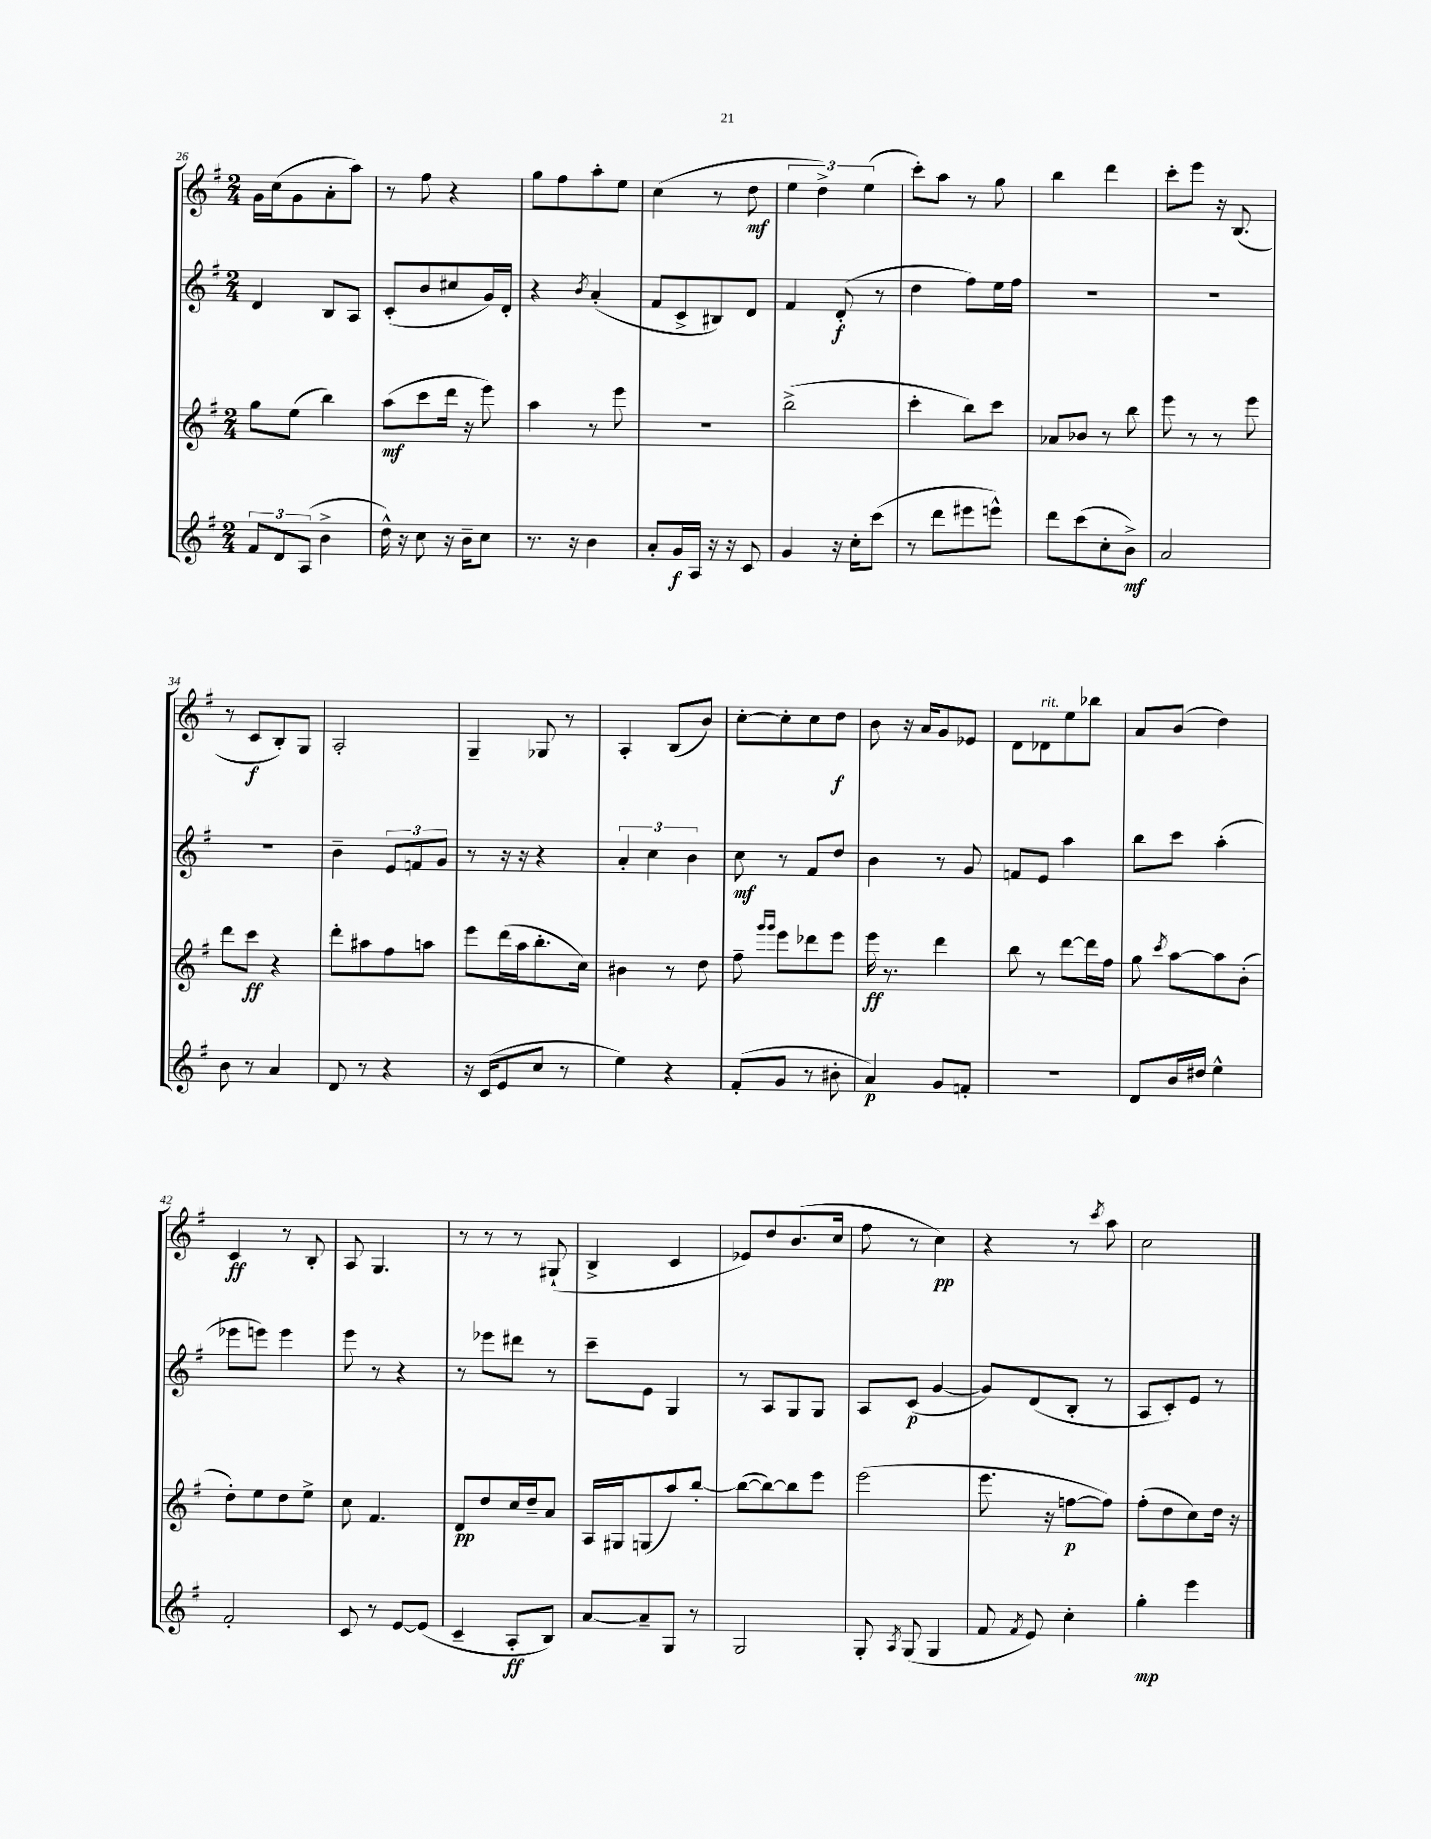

**kern	**dynam	**kern	**dynam	**kern	**dynam	**kern	**dynam
*part4	*part4	*part3	*part3	*part2	*part2	*part1	*part1
*staff4	*staff4	*staff3	*staff3	*staff2	*staff2	*staff1	*staff1
*clefG2	*	*clefG2	*	*clefG2	*	*clefG2	*
*k[f#]	*	*k[f#]	*	*k[f#]	*	*k[f#]	*
*M2/4	*	*M2/4	*	*M2/4	*	*M2/4	*
=26	=26	=26	=26	=26	=26	=26	=26
12f#/L	.	8gg\L	.	4d/	.	16g\LL	.
.	.	.	.	.	.	(16cc\J	.
12d/	.	.	.	.	.	.	.
.	.	(8ee\J	.	.	.	8g\	.
(12A/J	.	.	.	.	.	.	.
4b^\	.	4bb\)	.	8B/L	.	8a'\	.
.	.	.	.	8A/J	.	8aa\J)	.
=27	=27	=27	=27	=27	=27	=27	=27
16dd^^\)	.	(8aa\L	mf	(8c'/L	.	8r	.
16r	.	.	.	.	.	.	.
8cc\	.	8ccc\	.	8b/	.	8ff#\	.
16r	.	16ddd\Jk	.	8cc#X/	.	4r	.
16b~\KL	.	16r	.	.	.	.	.
8cc\J	.	8eee\)	.	16g/L)	.	.	.
.	.	.	.	16d'/JJ	.	.	.
=28	=28	=28	=28	=28	=28	=28	=28
8.r	.	4aa\	.	4r	.	8gg\L	.
.	.	.	.	.	.	8ff#\	.
16r	.	.	.	.	.	.	.
.	.	.	.	8qb/	.	.	.
4b\	.	8r	.	(4a'/	.	8aa'\	.
.	.	8eee\	.	.	.	8ee\J	.
=29	=29	=29	=29	=29	=29	=29	=29
8a'/L	.	2r	.	8f#/L	.	(4cc\	.
16g/L	f	.	.	8c^/	.	.	.
16A/JJ	.	.	.	.	.	.	.
16r	.	.	.	8B#X/)	.	8r	.
16r	.	.	.	.	.	.	.
8c/	.	.	.	8d/J	.	8dd\	mf
=30	=30	=30	=30	=30	=30	=30	=30
4g/	.	(2bb^\	.	4f#/	.	6ee\	.
.	.	.	.	.	.	6dd^\)	.
16r	.	.	.	(8d'/	f	.	.
16cc'\KL	.	.	.	.	.	.	.
.	.	.	.	.	.	(6ee\	.
(8ccc\J	.	.	.	8r	.	.	.
=31	=31	=31	=31	=31	=31	=31	=31
8r	.	4ccc'\	.	4dd\	.	8ccc'\L)	.
8ddd\L	.	.	.	.	.	8aa\J	.
8eee#X\	.	8bb\L)	.	8ff#\L)	.	8r	.
8eeen^^\J)	.	8ccc\J	.	16ee\L	.	8gg\	.
.	.	.	.	16ff#\JJ	.	.	.
=32	=32	=32	=32	=32	=32	=32	=32
8ddd\L	.	8a-X/L	.	2r	.	4bb\	.
(8ccc\	.	8b-X/J	.	.	.	.	.
8cc'\	.	8r	.	.	.	4ddd\	.
8b^\J)	mf	8bb\	.	.	.	.	.
=33	=33	=33	=33	=33	=33	=33	=33
2a/	.	8eee\	.	2r	.	8ccc'\L	.
.	.	8r	.	.	.	8eee\J	.
.	.	8r	.	.	.	16r	.
.	.	.	.	.	.	(8.B/	.
.	.	8eee\	.	.	.	.	.
!!LO:LB:g=z
=34	=34	=34	=34	=34	=34	=34	=34
8b\	.	8ddd\L	.	2r	.	8r	.
8r	.	8ccc\J	ff	.	.	8c/L	f
4a/	.	4r	.	.	.	8B'/)	.
.	.	.	.	.	.	8G/J	.
=35	=35	=35	=35	=35	=35	=35	=35
8d/	.	8ddd'\L	.	4b~\	.	2A'/	.
8r	.	8aa#X\	.	.	.	.	.
4r	.	8ff#\	.	12e/L	.	.	.
.	.	.	.	12fn/	.	.	.
.	.	8aan\J	.	.	.	.	.
.	.	.	.	12g/J	.	.	.
=36	=36	=36	=36	=36	=36	=36	=36
16r	.	8eee\L	.	8r	.	4G~/	.
(16c/KL	.	.	.	.	.	.	.
8e/	.	(16ddd\L	.	16r	.	.	.
.	.	16aa\J	.	16r	.	.	.
8cc/J	.	8.bb'\	.	4r	.	8G-X/	.
8r	.	.	.	.	.	8r	.
.	.	16cc\Jk)	.	.	.	.	.
=37	=37	=37	=37	=37	=37	=37	=37
4ee\)	.	4b#X\	.	6a'/	.	4A'/	.
.	.	.	.	6cc\	.	.	.
4r	.	8r	.	.	.	(8B/L	.
.	.	.	.	6b\	.	.	.
.	.	8dd\	.	.	.	8b/J)	.
=38	=38	=38	=38	=38	=38	=38	=38
(8f#'/L	.	8ff#~\	.	8cc\	mf	[8cc'\L	.
.	.	16qqggg/LL	.	.	.	.	.
.	.	16qqggg/JJ	.	.	.	.	.
8g/J	.	8eee\L	.	8r	.	8cc'\]	.
8r	.	8ddd-X\	.	8f#/L	.	8cc\	.
8b#X'\	.	8eee\J	.	8dd/J	.	8dd\J	f
=39	=39	=39	=39	=39	=39	=39	=39
4a/)	p	16eee\	ff	4b\	.	8b\	.
.	.	8.r	.	.	.	.	.
.	.	.	.	.	.	16r	.
.	.	.	.	.	.	16a/KL	.
8g/L	.	4ddd\	.	8r	.	8g/	.
8fn'/J	.	.	.	8g/	.	8e-X/J	.
=40	=40	=40	=40	=40	=40	=40	=40
2r	.	8bb\	.	8fn/L	.	8d\L	.
!	!	!	!	!	!	!LO:TX:a:i:t=rit.	!
.	.	8r	.	8e/J	.	8d-X\	.
.	.	[8ddd\L	.	4aa\	.	8ee\	.
.	.	16ddd\L]	.	.	.	8bb-X\J	.
.	.	16ff#\JJ	.	.	.	.	.
=41	=41	=41	=41	=41	=41	=41	=41
8d/L	.	8gg\	.	8bb\L	.	8a/L	.
.	.	8qccc/	.	.	.	.	.
16b/L	.	[8aa\L	.	8ccc\J	.	(8b/J	.
16dd#X/JJ	.	.	.	.	.	.	.
4ee^^\	.	8aa\]	.	(4aa'\	.	4dd\)	.
.	.	(8b'\J	.	.	.	.	.
!!LO:LB:g=z
=42	=42	=42	=42	=42	=42	=42	=42
2f#'/	.	8dd'\L)	.	8eee-X\L	.	4c/	ff
.	.	8ee\	.	8eeen\J)	.	.	.
.	.	8dd\	.	4eee\	.	8r	.
.	.	8ee^\J	.	.	.	8B'/	.
=43	=43	=43	=43	=43	=43	=43	=43
8c/	.	8cc\	.	8eee\	.	8A/	.
8r	.	4.f#/	.	8r	.	4.G/	.
[8e/L	.	.	.	4r	.	.	.
(8e/J]	.	.	.	.	.	.	.
=44	=44	=44	=44	=44	=44	=44	=44
4c~/	.	8d/L	pp	8r	.	8r	.
.	.	8dd/	.	8eee-X\L	.	8r	.
8A'/L	ff	16cc/L	.	8ddd#X\J	.	8r	.
.	.	16dd~/J	.	.	.	.	.
8B/J)	.	8a/J	.	8r	.	(8G#X`/	.
=45	=45	=45	=45	=45	=45	=45	=45
[8a/L	.	16A/LL	.	8ccc~\L	.	4B^/	.
.	.	16G#X/J	.	.	.	.	.
8a~/]	.	(8Gn/	.	8e\J	.	.	.
8G/J	.	8aa/)	.	4G/	.	4c/	.
8r	.	[8bb'/J	.	.	.	.	.
=46	=46	=46	=46	=46	=46	=46	=46
2G/	.	(8bb\L_	.	8r	.	8e-X/L)	.
.	.	8bb\_)	.	8A/L	.	8dd/	.
.	.	8bb\]	.	8G/	.	(8.b/	.
.	.	8eee\J	.	8G/J	.	.	.
.	.	.	.	.	.	16cc/Jk	.
=47	=47	=47	=47	=47	=47	=47	=47
8G'/	.	(2eee\	.	8A/L	.	8ff#\	.
8qA/	.	.	.	.	.	.	.
(8G/	.	.	.	(8c/J	p	8r	.
4G/	.	.	.	[4g/	.	4cc\)	pp
=48	=48	=48	=48	=48	=48	=48	=48
8f#/	.	8.eee\	.	8g/L])	.	4r	.
8qf#/	.	.	.	.	.	.	.
8e/)	.	.	.	(8d/	.	.	.
.	.	16r	.	.	.	.	.
4cc'\	.	[8ffn\L	p	8B'/J	.	8r	.
.	.	.	.	.	.	8qccc/	.
.	.	8ff\J])	.	8r	.	8aa\	.
=49	=49	=49	=49	=49	=49	=49	=49
4gg'\	mp	(8ff#'\L	.	8A/L	.	2cc\	.
.	.	8dd\	.	8c'/)	.	.	.
4eee\	.	8cc\)	.	8e/J	.	.	.
.	.	16dd\Jk	.	8r	.	.	.
.	.	16r	.	.	.	.	.
==	==	==	==	==	==	==	==
*-	*-	*-	*-	*-	*-	*-	*-
